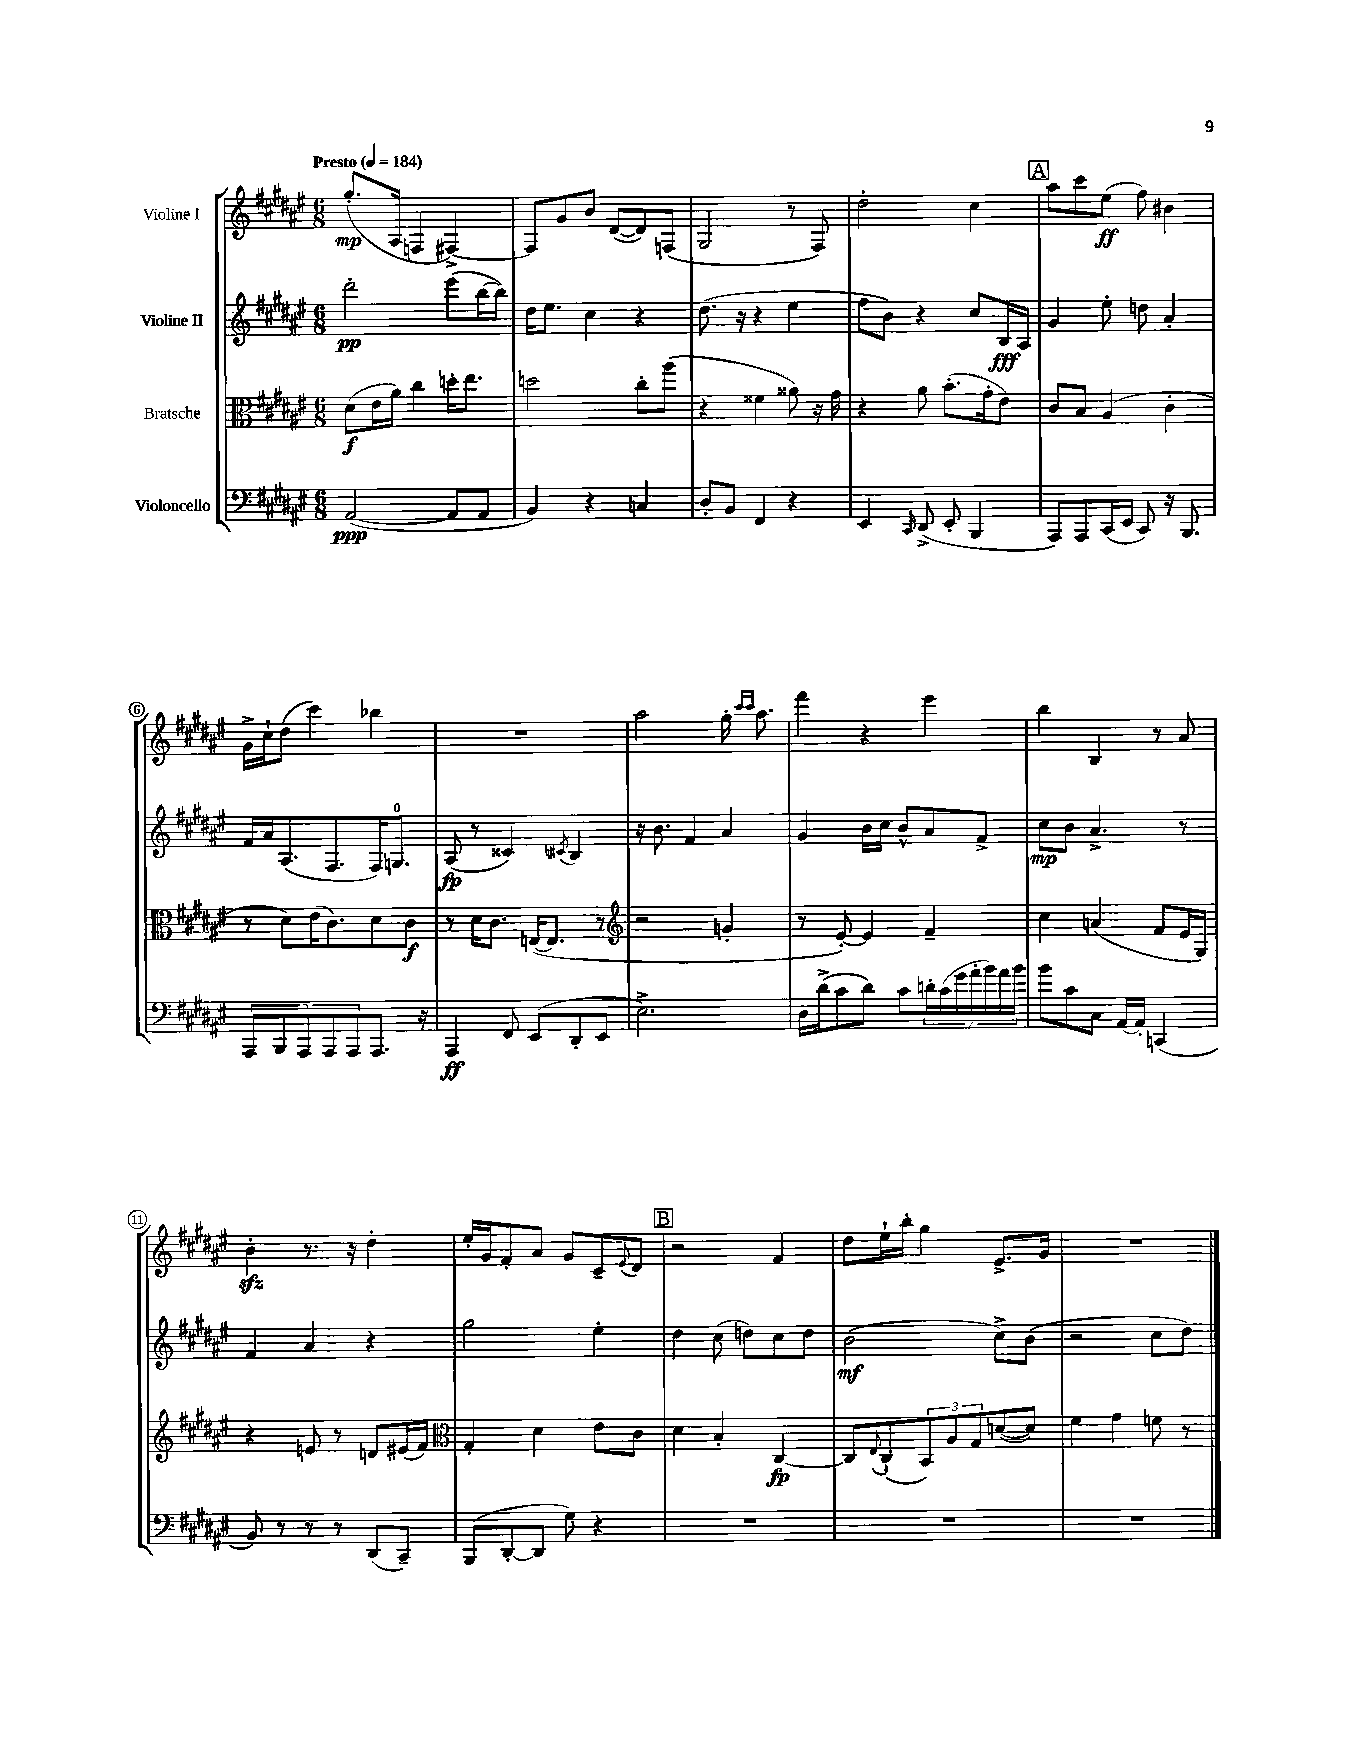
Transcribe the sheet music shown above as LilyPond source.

<<
\new StaffGroup <<
\new Staff = "s0" \with { instrumentName = "Violine I" } {
    \clef treble \key fis \major \numericTimeSignature \time 6/8 \tempo "Presto" 4 = 184
    gis''8.-.\mp( ais16 f4 fis4~->) |
    fis8 gis'8 b'8 dis'8~( dis'8) f8( |
    gis2 r8 fis8) |
    dis''2-. cis''4 |
    \mark \markup { \box "A" } ais''8 cis'''8 eis''8\ff( fis''8) bis'4 |
    gis'16-> cis''16-! dis''8( cis'''4) bes''4 |
    R2. |
    ais''2 gis''16-. \grace { cis'''16 cis'''16 } ais''8. |
    fis'''4 r4 eis'''4 |
    b''4 b4 r8 ais'8 |
    b'4-.\sfz r8. r16 dis''4-. |
    eis''16-. gis'16 fis'8-. ais'8 gis'8 cis'8-- \appoggiatura { eis'8 } dis'8 |
    \mark \markup { \box "B" } r2 fis'4 |
    dis''8 eis''16-! b''16-. gis''4 eis'8.-> gis'16 |
    R2. \bar "|." |
}
\new Staff = "s1" \with { instrumentName = "Violine II" } {
    \clef treble \key fis \major \numericTimeSignature \time 6/8
    dis'''2-.\pp eis'''8( b''16~ b''16) |
    dis''16 eis''8. cis''4 r4 |
    dis''8.( r16 r4 eis''4 |
    fis''8 b'8) r4 cis''8 b16\fff ais16 |
    \mark \markup { \box "A" } gis'4 eis''8-. d''8 ais'4-. |
    fis'16 ais'16 ais8.( fis8. fis16) g8.-0 |
    ais8\fp( r8 cisis'4) \acciaccatura { cis'8 } b4 |
    r16 b'8. fis'4 ais'4 |
    gis'4 b'16 cis''16 b'8-^ ais'8 fis'8-> |
    cis''8\mp b'8 ais'4.-> r8 |
    fis'4 ais'4 r4 |
    gis''2 eis''4-. |
    \mark \markup { \box "B" } dis''4 cis''8( d''8) cis''8 d''8 |
    b'2\mf( cis''8->) b'8( |
    r2 cis''8 dis''8) \bar "|." |
}
\new Staff = "s2" \with { instrumentName = "Bratsche" } {
    \clef alto \key fis \major \numericTimeSignature \time 6/8
    dis'8\f( eis'16 ais'16) cis''4 d''16-. eis''8. |
    d''2 cis''8-. ais''8( |
    r4 fisis'4 aisis'8) r16 gis'16 |
    r4 ais'8 b'8.-.( gis'16-. eis'8) |
    \mark \markup { \box "A" } cis'8 b8 ais4( cis'4-. |
    r8 dis'8) eis'16( cis'8.) dis'8 cis'8\f |
    r8 dis'16 cis'8. e16~( e8. r8 |
    \clef treble r2 g'4-. |
    r8 eis'8~-.) eis'4 fis'4-- |
    cis''4 a'4( fis'8 eis'16 gis16) |
    r4 e'8 r8 d'8 eis'16( fis'16) |
    \clef alto gis4-. dis'4 eis'8 cis'8 |
    \mark \markup { \box "B" } dis'4 b4-. cis4~\fp |
    cis8 \appoggiatura { eis8 } cis8-!( \tuplet 3/2 { b,8) ais8 gis8 } d'8~( d'8) |
    fis'4 gis'4 f'8 r8 \bar "|." |
}
\new Staff = "s3" \with { instrumentName = "Violoncello" } {
    \clef bass \key fis \major \numericTimeSignature \time 6/8
    ais,2~\ppp( ais,8 ais,8 |
    b,4) r4 c4 |
    dis8-. b,8 fis,4 r4 |
    eis,4 \grace { cis,16 } dis,8->( eis,8-. b,,4 |
    \mark \markup { \box "A" } ais,,8) ais,,8 cis,16( eis,16 cis,8) r16 b,,8. |
    \tuplet 5/4 { ais,,8 b,,8 ais,,8 ais,,8 ais,,8 } ais,,8. r16 |
    ais,,4\ff fis,8 eis,8( dis,8-. eis,8 |
    eis2.->) |
    dis16 dis'16->( cis'8 dis'8) cis'8 \tuplet 7/4 { d'16-. cis'16( gis'16 ais'16-. b'16) ais'16 b'16 } |
    b'8 cis'8 cis8 ais,16~ ais,16-. c,4( |
    b,8) r8 r8 r8 dis,8( cis,8--) |
    b,,8( dis,8~-. dis,8 gis8) r4 |
    \mark \markup { \box "B" } R2. |
    R2. |
    R2. \bar "|." |
}
>>
>>
\layout { \context { \Score \override BarNumber.stencil = #(make-stencil-circler 0.1 0.3 ly:text-interface::print) } }
